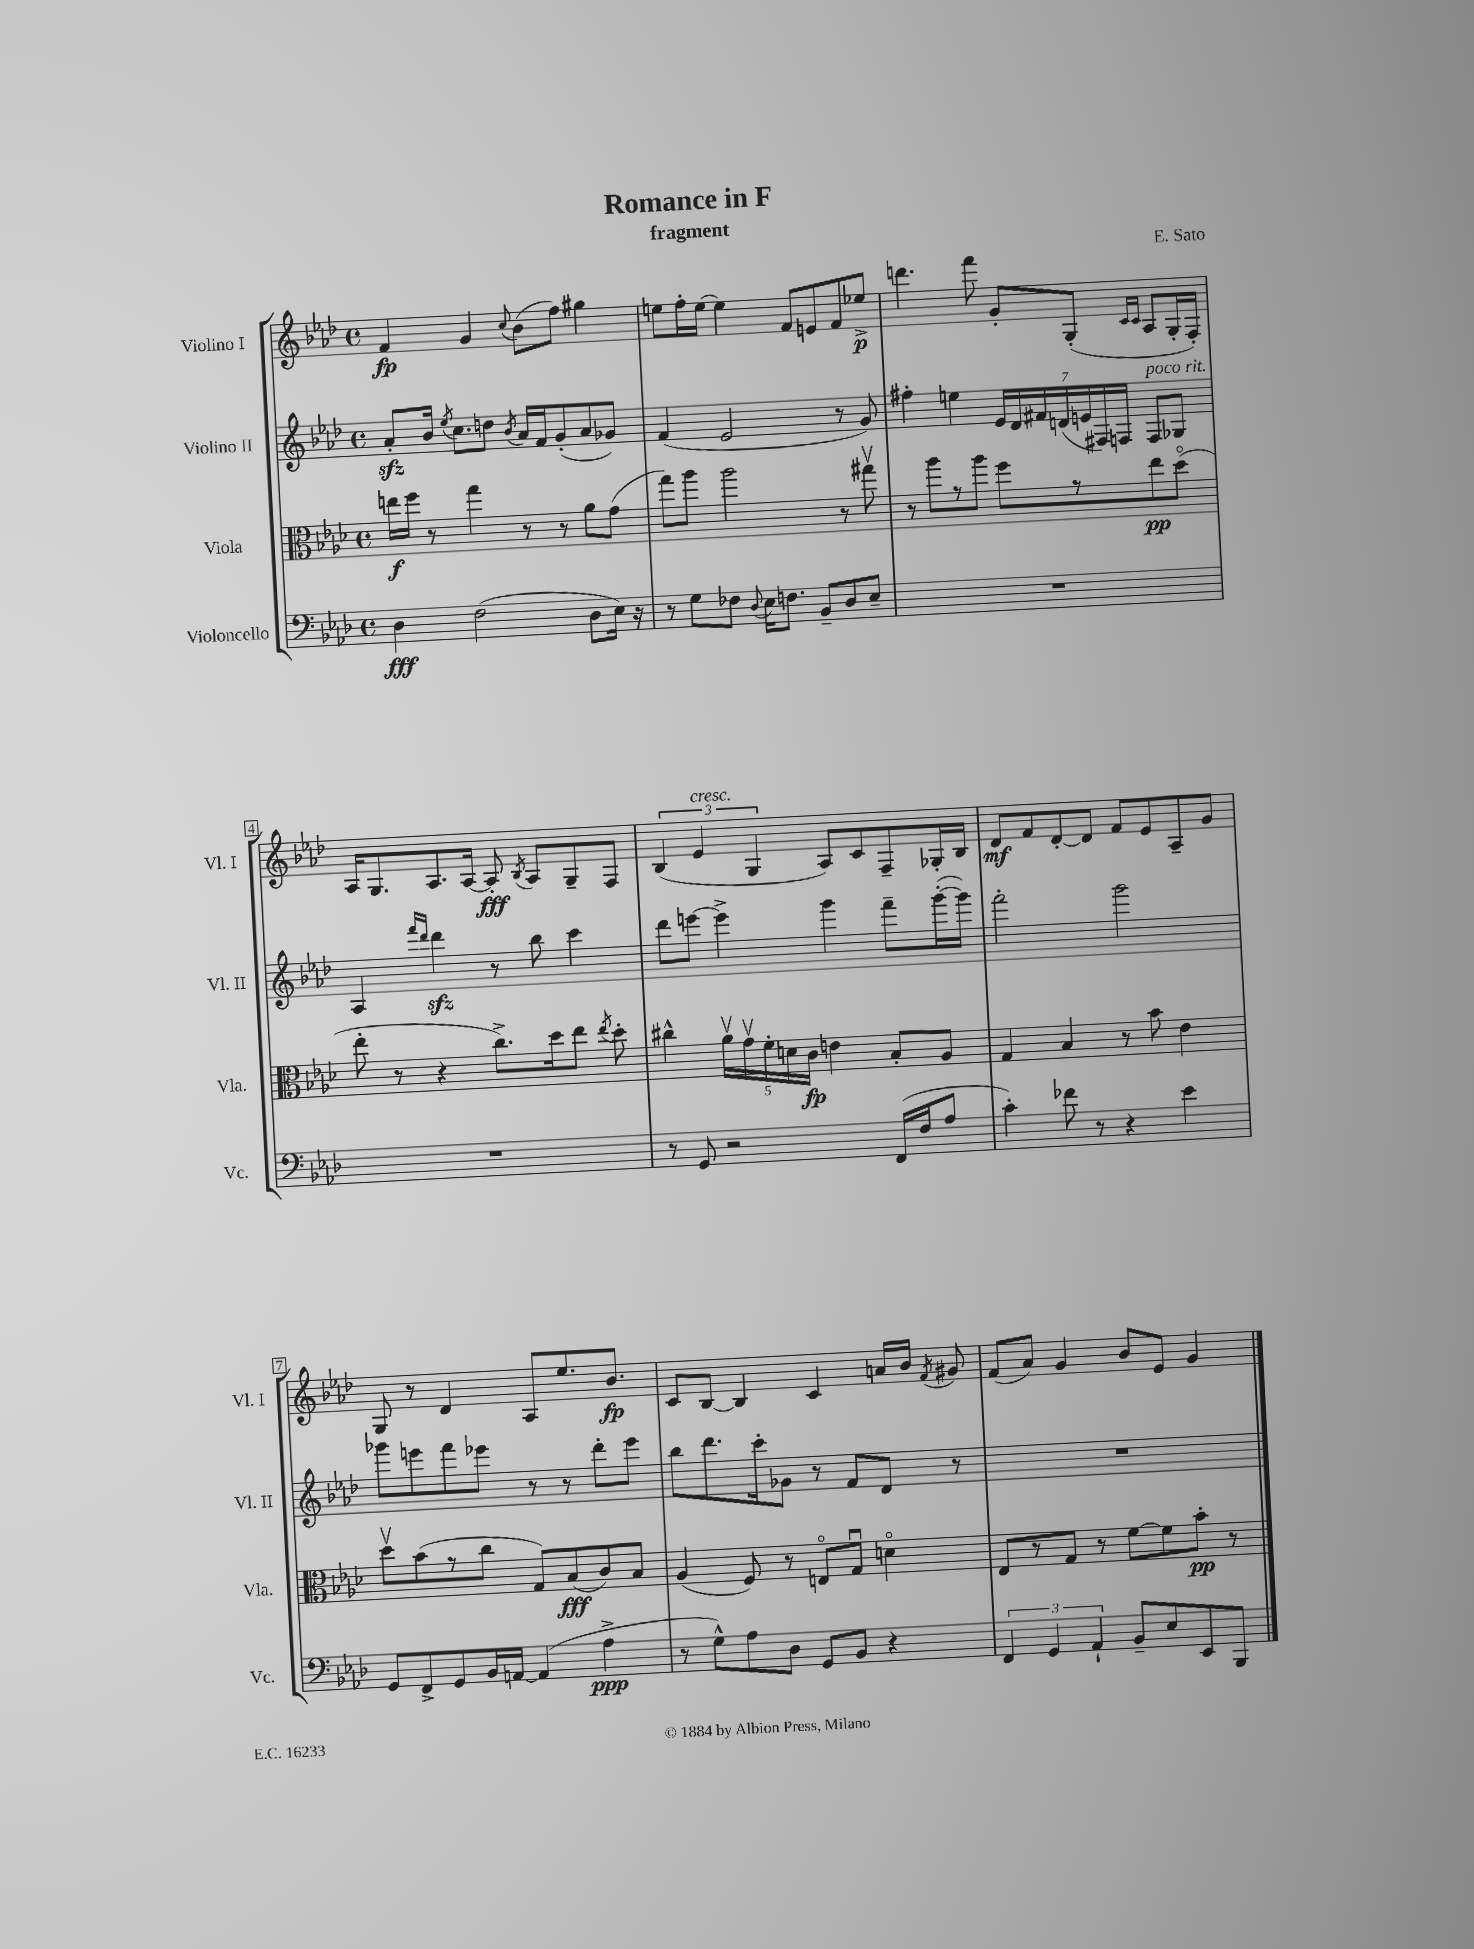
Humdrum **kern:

**kern	**dynam	**kern	**dynam	**kern	**kern	**dynam
*part4	*part4	*part3	*part3	*part2	*part1	*part1
*staff4	*staff4	*staff3	*staff3	*staff2	*staff1	*staff1
*I"Violoncello	*	*I"Viola	*	*I"Violino II	*I"Violino I	*
*I'Vc.	*	*I'Vla.	*	*I'Vl. II	*I'Vl. I	*
*clefF4	*	*clefC3	*	*clefG2	*clefG2	*
*k[b-e-a-d-]	*	*k[b-e-a-d-]	*	*k[b-e-a-d-]	*k[b-e-a-d-]	*
*M4/4	*	*M4/4	*	*M4/4	*M4/4	*
*met(c)	*	*met(c)	*	*met(c)	*met(c)	*
=1	=1	=1	=1	=1	=1	=1
4D-\	fff	16een\LL	f	8a-zz'/L	4f/	fp
.	.	16ff\JJ	.	.	.	.
.	.	8r	.	16b-/Jk	.	.
.	.	.	.	8qee-/	.	.
.	.	.	.	8.cc\L	.	.
(2F\	.	4gg\	.	.	4g/	.
.	.	.	.	8ddn\J	.	.
.	.	.	.	8qb-/	8qqcc/	.
.	.	8r	.	16a-/LL	(8b-\L	.
.	.	.	.	16f/J	.	.
.	.	8r	.	(8g'/	8ff\J)	.
8D-\L	.	8a-\L	.	8a-/	4gg#X\	.
16E-\Jk)	.	(8g\J	.	8g-X/J)	.	.
16r	.	.	.	.	.	.
=2	=2	=2	=2	=2	=2	=2
8r	.	8gg\L)	.	(4f/	8een\L	.
8G\L	.	8aa-\J	.	.	16ff'\L	.
.	.	.	.	.	[16ee\JJ	.
8F-X\J	.	2aa-\	.	2e-/	4ee\]	.
8qqD-/	.	.	.	.	.	.
16E-\KL	.	.	.	.	.	.
8.Fn\J	.	.	.	.	.	.
.	.	.	.	.	8f/L	.
8BB-~/L	.	.	.	.	8en/	.
8D-/	.	8r	.	8r	8f/	.
8E-~/J	.	8gg#Xv\	.	8g/)	8ee-X^/J	p
=3	=3	=3	=3	=3	=3	=3
1r	.	8r	.	4ff#X'\	4.dddn\	.
.	.	8aa-\L	.	.	.	.
.	.	8r	.	4een\	.	.
.	.	8aa-\J	.	.	8fff\	.
.	.	8ff\L	.	28e-/LL	8g'/L	.
.	.	.	.	28d-/	.	.
.	.	.	.	28f#X/	.	.
.	.	.	.	(28dn/	.	.
.	.	8r	.	.	(8G'/J	.
.	.	.	.	28en/	.	.
.	.	.	.	28F#X/)	.	.
.	.	.	.	28Fn/JJ	.	.
.	.	.	.	.	16qqc/LL	.
.	.	.	.	.	16qqc/JJ	.
!	!	!	!	!LO:TX:a:i:t=poco rit.	!	!
.	.	8ee-\	pp	8F/L	8A-/L	.
.	.	(8dd-\J	.	8G-X/J	16G'/L	.
.	.	.	.	.	16F'/JJ)	.
!!LO:LB:g=z
=4	=4	=4	=4	=4	=4	=4
1r	.	8ee-'\	.	4A-/	16A-/KL	.
.	.	.	.	.	8.G/	.
.	.	8r	.	.	.	.
.	.	.	.	16qqfff/LL	.	.
.	.	.	.	16qqddd-/JJ	.	.
.	.	4r	.	4ddd-zz\	8.A-/	.
.	.	.	.	.	[16A-/Jk	.
.	.	8.cc^\L)	.	8r	8A-'/]	fff
.	.	.	.	.	8qB-/	.
.	.	.	.	8bb-\	8A-/L	.
.	.	16dd-\k	.	.	.	.
.	.	8ee-\J	.	4ccc\	8G~/	.
.	.	8qee-/	.	.	.	.
.	.	8dd-'\	.	.	8F/J	.
=5	=5	=5	=5	=5	=5	=5
8r	.	4cc#X^^\	.	8ddd-\L	(6B-/	.
8GG/	.	.	.	[8eeen\J	.	.
!	!	!	!	!	!LO:TX:a:i:t=cresc.	!
.	.	.	.	.	6e-/	.
2r	.	20a-v\LL	.	4eee^\]	.	.
.	.	20gv\	.	.	.	.
.	.	.	.	.	6G/	.
.	.	20f'\	.	.	.	.
.	.	20dn\	.	.	.	.
.	.	20c\JJ	fp	.	.	.
.	.	4en\	.	4ggg\	8A-/L)	.
.	.	.	.	.	8c/	.
(16FF/LL	.	8B-'/L	.	8fff~\L	8F~/	.
16F/J	.	.	.	.	.	.
8A-/J	.	8A-/J	.	([16ggg'\L	16G-X'/L	.
.	.	.	.	16ggg\JJ])	16B-/JJ	.
=6	=6	=6	=6	=6	=6	=6
4c'\)	.	4G/	.	2fff'\	8d-/L	mf
.	.	.	.	.	8f/	.
8f-X\	.	4B-/	.	.	[8d-'/	.
8r	.	.	.	.	8d-/J]	.
4r	.	8r	.	2ggg\	8f/L	.
.	.	8b-\	.	.	8e-/	.
4e-\	.	4e-\	.	.	8A-~/	.
.	.	.	.	.	8g/J	.
!!LO:LB:g=z
=7	=7	=7	=7	=7	=7	=7
8GG/L	.	8dd-v\L	.	8ggg-X\L	8G/	.
8FF^/	.	(8b-\	.	8eeen\	8r	.
8GG/	.	8r	.	8fff\	4d-/	.
16BB-/L	.	8cc\J	.	8eee-X\J	.	.
[16AAn/JJ	.	.	.	.	.	.
(4AA/]	.	8G/L)	.	8r	8A-/L	.
.	.	(8B-/	fff	8r	8.ee-/	.
4A-^\	ppp	8c/)	.	8ddd-'\L	.	.
.	.	.	.	.	8.b-/J	fp
.	.	8B-/J	.	8eee-\J	.	.
=8	=8	=8	=8	=8	=8	=8
8r	.	(4A-/	.	8bb-\L	8c/L	.
8G^^\L)	.	.	.	8.ddd-\	[8B-/J	.
8A-\	.	8F/)	.	.	4B-/]	.
.	.	.	.	16ccc'\k	.	.
8D-\J	.	8r	.	8g-X\J	.	.
8GG/L	.	8En/L	.	8r	4c/	.
8BB-/J	.	8Gu/J	.	8f/L	.	.
4r	.	4dn\	.	8d-/J	16an/LL	.
.	.	.	.	.	16b-/JJ	.
.	.	.	.	.	8qf/	.
.	.	.	.	8r	8g#X/	.
=9	=9	=9	=9	=9	=9	=9
6FF/	.	8E-/L	.	1r	(8f/L	.
.	.	8r	.	.	8a-/J)	.
6GG/	.	.	.	.	.	.
.	.	8G/J	.	.	4g/	.
6AA-`/	.	.	.	.	.	.
.	.	8r	.	.	.	.
8BB-~/L	.	[8f\L	.	.	8b-/L	.
8E-/	.	8f\]	.	.	8e-/J	.
8EE-/	.	8b-'\J	pp	.	4g/	.
8BBB-/J	.	8r	.	.	.	.
==	==	==	==	==	==	==
*-	*-	*-	*-	*-	*-	*-
